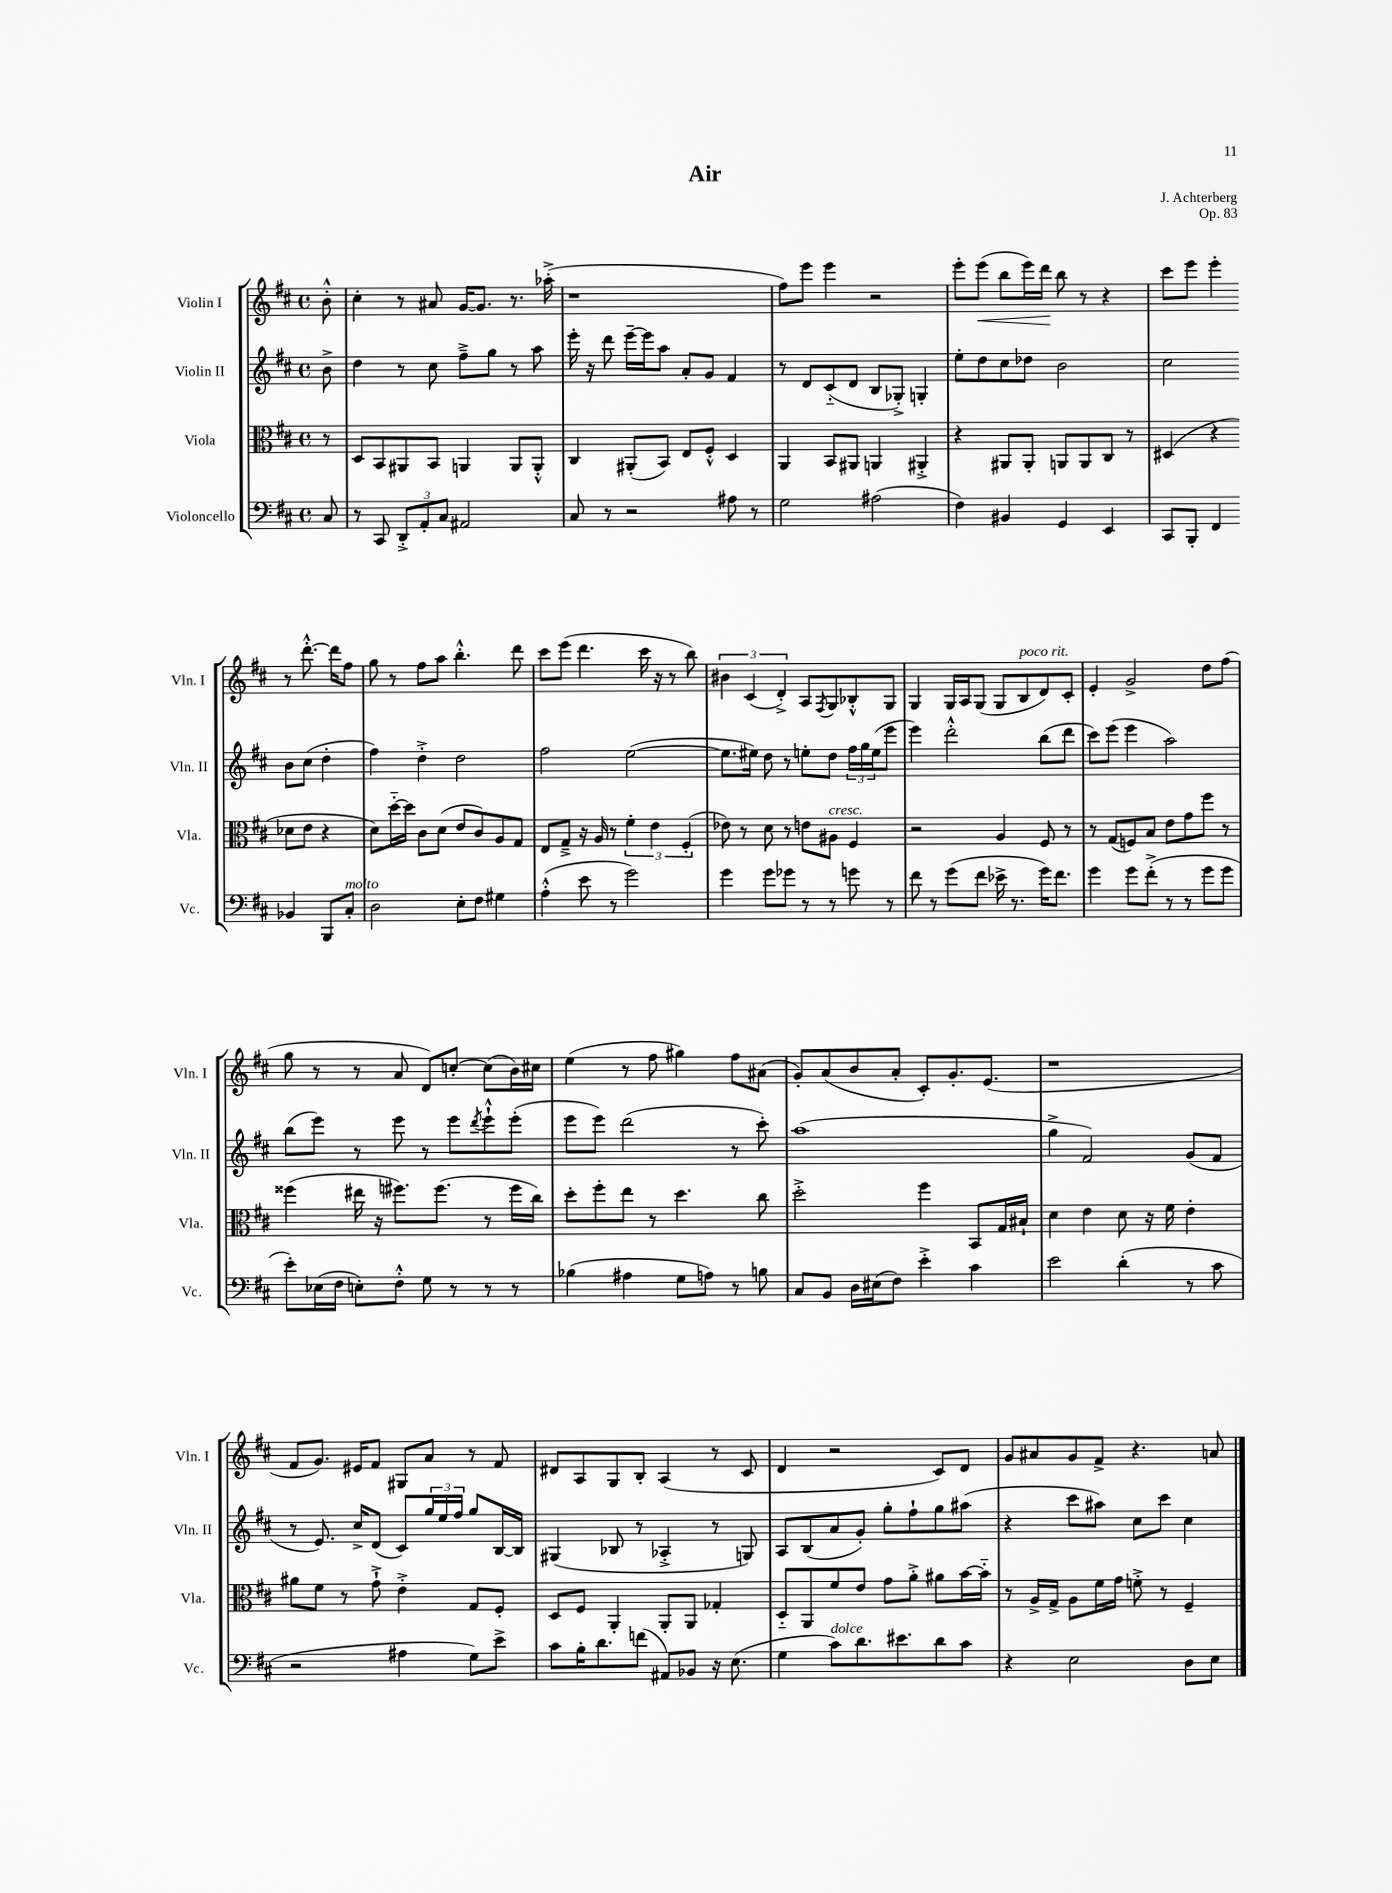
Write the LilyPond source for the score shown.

\header { title = "Air" composer = "J. Achterberg" opus = "Op. 83" }
<<
\new StaffGroup <<
\new Staff = "s0" \with { instrumentName = "Violin I" shortInstrumentName = "Vln. I" } {
    \clef treble \key d \major \defaultTimeSignature \time 4/4 \partial 8
    b'8-.-^ |
    cis''4-. r8 ais'8 g'16~ g'8. r8. aes''16-.->( |
    r1 |
    fis''8) e'''8 e'''4 r2 |
    e'''8-. e'''8\<( b''8 e'''16) d'''16\! b''8 r8 r4 |
    cis'''8 e'''8 e'''4-. r8 d'''8.~-.-^ d'''16 fis''8 |
    g''8 r8 fis''8 a''8 b''4.-.-^ d'''8 |
    cis'''8 e'''8( d'''4. cis'''16 r16 r8 b''8) |
    \tuplet 3/2 { bis'4 cis'4( d'4-.->) } a8 \acciaccatura { fis8 } g8 bes8-.-^ g8 |
    g4 g16 a16 g8( g8 b8^\markup { \italic "poco rit." } d'8) cis'8-. |
    e'4-. g'2-> d''8 fis''8( |
    g''8 r8 r8 a'8 d'8) c''8~-. c''8( b'16) cis''16 |
    e''4( r8 fis''8 gis''4) fis''8 ais'8( |
    g'8-.) a'8( b'8 a'8-. cis'8-.) g'8.-. e'8.( |
    r1 |
    fis'8 g'8.) eis'16 fis'8 gis8 a'8 r8 fis'8 |
    dis'8 a8 g8 b8-. a4( r8 cis'8 |
    d'4 r2 cis'8) d'8 |
    g'8 ais'8 g'8 fis'8-> r4. a'8 \bar "|." |
}
\new Staff = "s1" \with { instrumentName = "Violin II" shortInstrumentName = "Vln. II" } {
    \clef treble \key d \major \defaultTimeSignature \time 4/4 \partial 8
    b'8-> |
    d''4 r8 cis''8 fis''8---> g''8 r8 a''8 |
    e'''16-. r16 d'''8 e'''16~-- e'''16 a''8 a'8-. g'8 fis'4 |
    r8 d'8 cis'8-_( d'8 b8 ges8-.->) g4-. |
    e''8-. d''8 cis''8 des''8 b'2 |
    cis''2 b'8 cis''8( d''4-. |
    fis''4) d''4-.-> d''2 |
    fis''2 e''2~( |
    e''8. eis''16) d''8 r8 e''8-. d''8 \tuplet 3/2 { fis''16 g''16 e''16( } e'''8 |
    e'''4) d'''2-.-^ b''8( d'''8 |
    cis'''8) e'''8( e'''4 a''2) |
    b''8( e'''8) r8 e'''8 r8 e'''8 \acciaccatura { d'''8 } e'''8-!-^ e'''8-.( |
    e'''8 e'''8) d'''2( r8 cis'''8-.) |
    a''1( |
    g''4-> fis'2) g'8( fis'8 |
    r8 e'8.) cis''16-> d'8( cis'8) \tuplet 3/2 { g''16 e''16 fis''16 } g''8 b16~ b16 |
    gis4( bes8 r8 aes4-.-> r8 g8) |
    a8 b8( a'8 g'8-.) g''8-. fis''8-! g''8 ais''8( |
    r4 cis'''8 ais''8) cis''8 cis'''8 cis''4 \bar "|." |
}
\new Staff = "s2" \with { instrumentName = "Viola" shortInstrumentName = "Vla." } {
    \clef alto \key d \major \defaultTimeSignature \time 4/4 \partial 8
    r8 |
    d8 b,8 ais,8 b,8 a,4 a,8 a,8-.-^ |
    cis4 ais,8-.( b,8) e8 fis8-.-^ d4 |
    a,4 b,8 ais,8 a,4 ais,4-.-> |
    r4 ais,8 ais,8-. a,8 a,8 cis8 r8 |
    dis4( r4 des'8 e'8 r4 |
    d'8) d''16~-_ d''16 cis'8 d'8( e'8 cis'8) a8 g8 |
    e8 g8---> r16 a16 r8 \tuplet 3/2 { fis'4-. e'4 fis4-.( } |
    ees'8) r8 d'8 r8 e'8 ais8^\markup { \italic "cresc." } fis4 |
    r2 a4 fis8 r8 |
    r8 g8( f8) b8 e'8 g'8 fis''8 r8 |
    fisis''4( eis''16 r16 fis''8.) fis''8.( r8 fis''16 cis''16) |
    d''8-. fis''8-. e''8 r8 d''4. cis''8 |
    d''2-.-> fis''4 b,8 g16 bis16-! |
    d'4 e'4 d'8 r16 fis'16 e'4-. |
    ais'8 fis'8 r8 g'8-!-> e'4-.-> g8 fis8-. |
    d8 fis8 a,4-. a,8-. a,8 ges4-. |
    d8-_ a,8 fis'8 e'8 g'8 a'8-.-> ais'8 b'16~ b'16-_ |
    r8 a16-> g16-> a8 fis'16 g'16 f'8-.-> r8 fis4-- \bar "|." |
}
\new Staff = "s3" \with { instrumentName = "Violoncello" shortInstrumentName = "Vc." } {
    \clef bass \key d \major \defaultTimeSignature \time 4/4 \partial 8
    cis8 |
    r8 cis,8 \tuplet 3/2 { d,8-.-> a,8-. cis8 } ais,2 |
    cis8 r8 r2 ais8 r8 |
    g2 ais2( |
    fis4) bis,4 g,4 e,4 |
    cis,8 b,,8-. fis,4 bes,4 b,,8 cis8-.^\markup { \italic "molto" } |
    d2 e8-. fis8 gis4 |
    a4-.-^( e'8 r8 g'2) |
    g'4 g'8 ges'8 r8 r8 g'8 r8 |
    fis'8 r8 g'8( fis'8 ees'16-> r8. g'16) fis'8. |
    g'4 g'8 fis'8-.->( r8 r8 g'8 g'8 |
    e'8-.) ees16( fis16 e8-.) fis8-.-^ g8 r8 r8 r8 |
    bes4( ais4 g8 a8) r8 b8 |
    cis8 b,8 d16 eis16( fis8) e'4-.-> cis'4 |
    e'2 d'4-.( r8 cis'8 |
    r2 ais4 g8) e'8-> |
    cis'8 b16-. d'8. f'8( ais,8) bes,8 r16 e8.( |
    g4 cis'8^\markup { \italic "dolce" }) d'8. eis'8. d'8 cis'8 |
    r4 e2 d8 e8 \bar "|." |
}
>>
>>
\layout { \context { \Score \remove "Bar_number_engraver" } }
